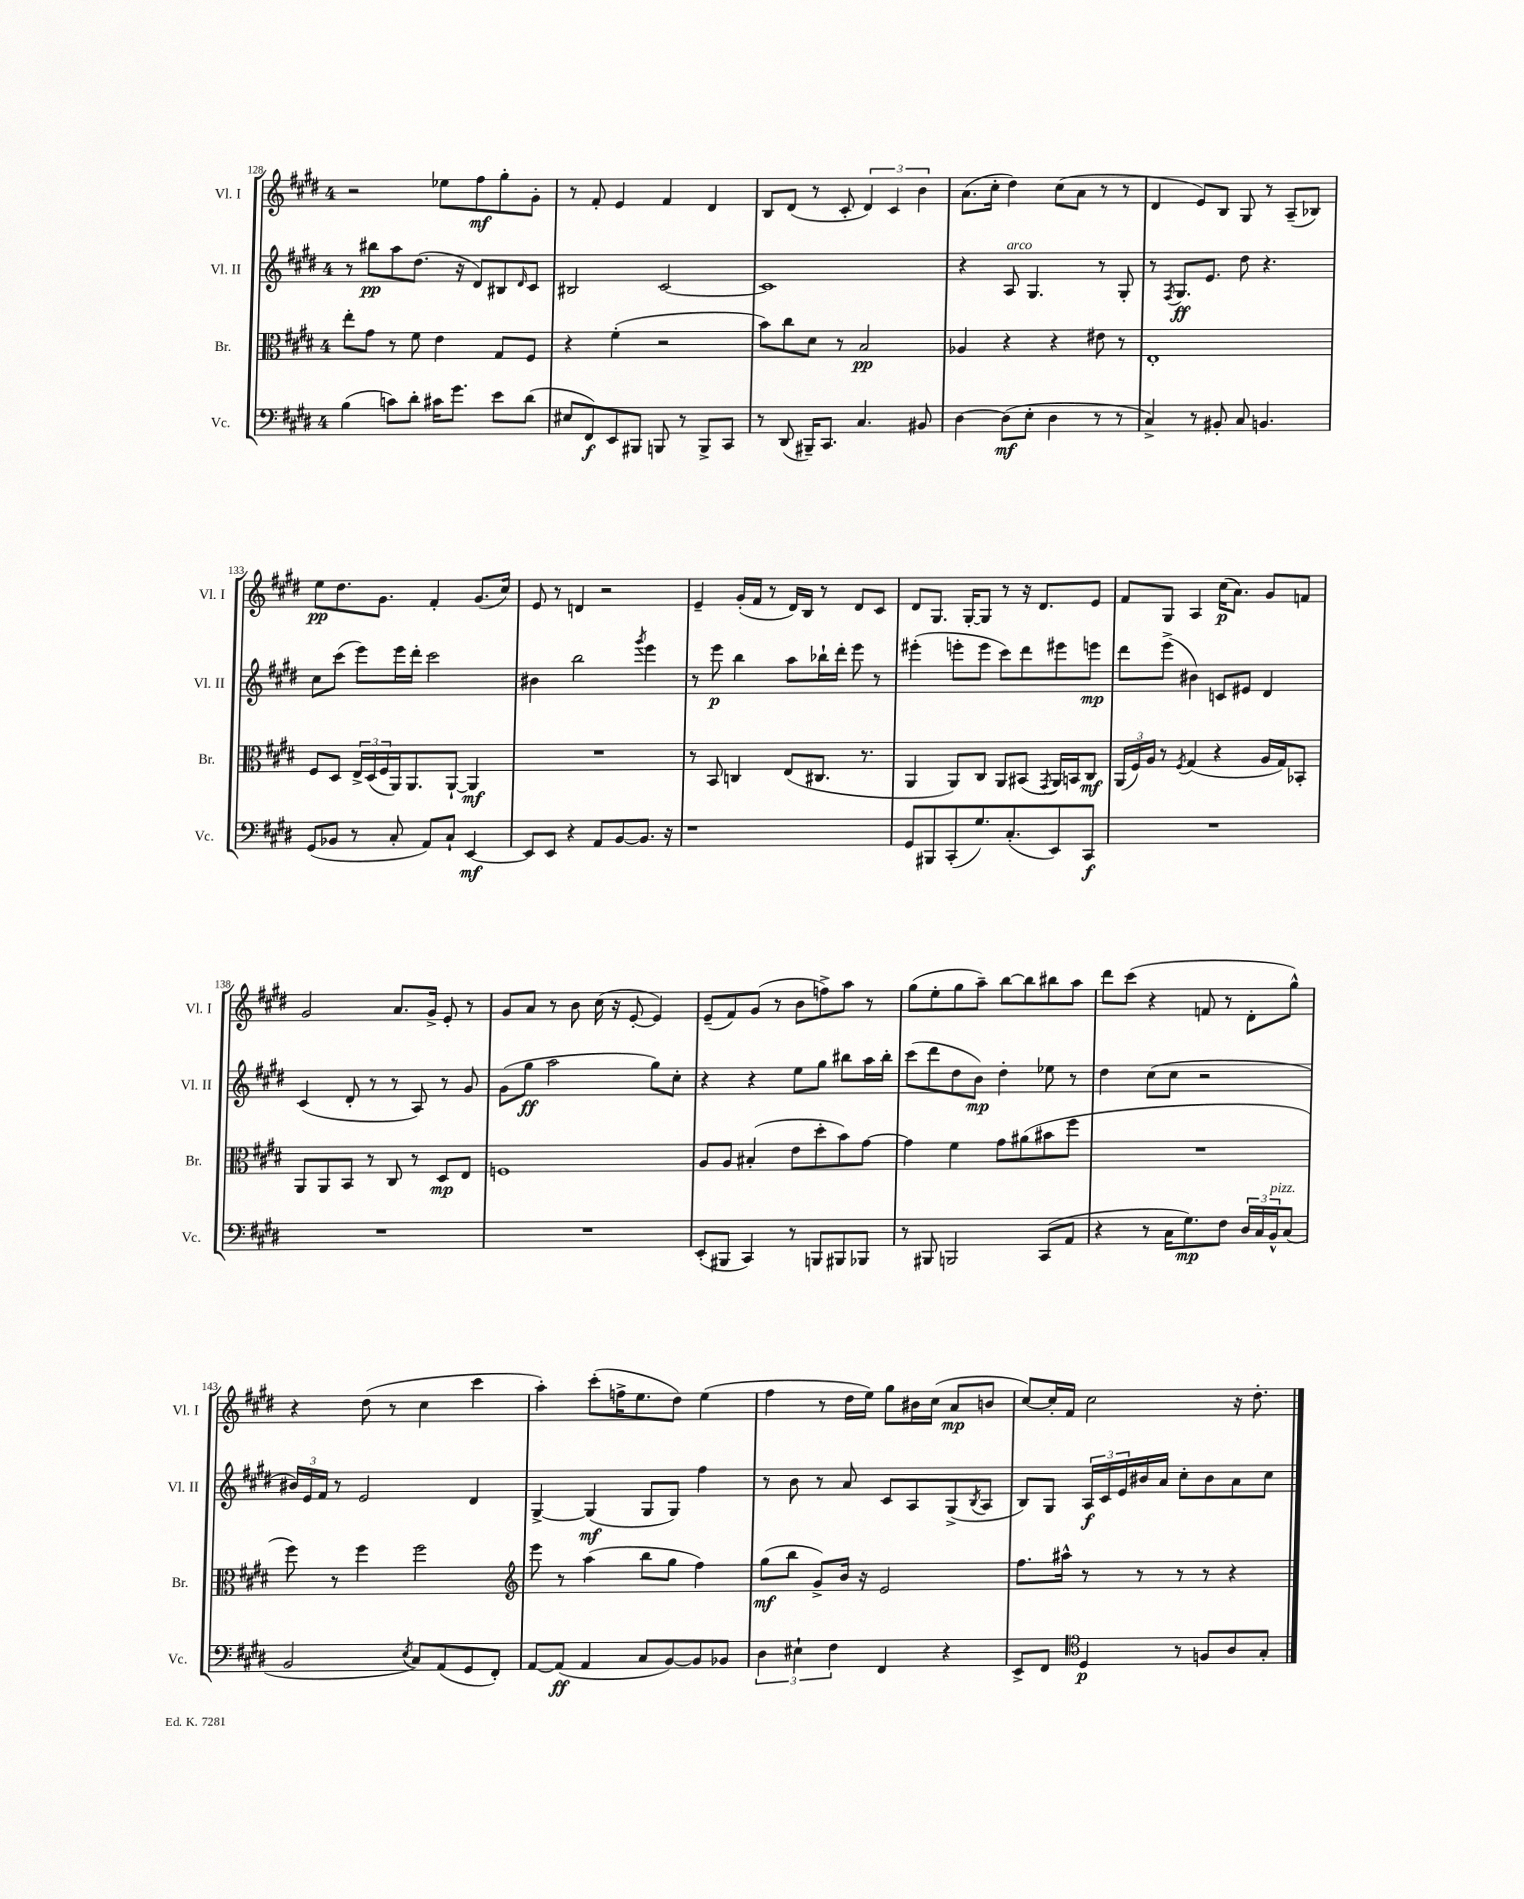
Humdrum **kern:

**kern	**dynam	**kern	**dynam	**kern	**dynam	**kern	**dynam
*part4	*part4	*part3	*part3	*part2	*part2	*part1	*part1
*staff4	*staff4	*staff3	*staff3	*staff2	*staff2	*staff1	*staff1
*I"Vc.	*	*I"Br.	*	*I"Vl. II	*	*I"Vl. I	*
*I'Vc.	*	*I'Br.	*	*I'Vl. II	*	*I'Vl. I	*
*clefF4	*	*clefC3	*	*clefG2	*	*clefG2	*
*k[f#c#g#d#]	*	*k[f#c#g#d#]	*	*k[f#c#g#d#]	*	*k[f#c#g#d#]	*
*M4/4	*	*M4/4	*	*M4/4	*	*M4/4	*
=128	=128	=128	=128	=128	=128	=128	=128
(4B\	.	8ee'\L	.	8r	.	2r	.
.	.	8g#\J	.	8bb#X\L	pp	.	.
8cn\L)	.	8r	.	8aa\	.	.	.
8d#'\J	.	8f#\	.	(8.dd#\J	.	.	.
16c#X\KL	.	4e\	.	.	.	8ee-X\L	.
8.g#\J	.	.	.	16r	.	.	.
.	.	.	.	8d#/L)	.	8ff#\	mf
8e\L	.	8G#/L	.	8B#X/	.	8gg#'\	.
.	.	.	.	16qqd#/	.	.	.
(8d#\J	.	8F#/J	.	8c#/J	.	8g#'\J	.
=129	=129	=129	=129	=129	=129	=129	=129
8E#X/L	.	4r	.	2B#X/	.	8r	.
8FF#/)	f	.	.	.	.	8f#'/	.
8EE/	.	(4f#'\	.	.	.	4e/	.
8BBB#X/J	.	.	.	.	.	.	.
8BBBn/	.	2r	.	[2c#/	.	4f#/	.
8r	.	.	.	.	.	.	.
8BBB^/L	.	.	.	.	.	4d#/	.
8CC#/J	.	.	.	.	.	.	.
=130	=130	=130	=130	=130	=130	=130	=130
8r	.	8b\L)	.	1c#]	.	8B/L	.
(8DD#/	.	8cc#\	.	.	.	(8d#/J	.
16BBB#X~/KL)	.	8d#\J	.	.	.	8r	.
8.CC#/J	.	.	.	.	.	.	.
.	.	8r	.	.	.	8c#'/	.
4.C#/	.	2B/	pp	.	.	6d#/)	.
.	.	.	.	.	.	6c#/	.
.	.	.	.	.	.	6b\	.
8BB#X/	.	.	.	.	.	.	.
=131	=131	=131	=131	=131	=131	=131	=131
[4D#\	.	4A-X/	.	4r	.	(8.a\L	.
.	.	.	.	.	.	16cc#'\Jk	.
!	!	!	!	!LO:TX:a:i:t=arco	!	!	!
(8D#\L]	mf	4r	.	8A/	.	4dd#\)	.
8E'\J	.	.	.	4.G#/	.	.	.
4D#\	.	4r	.	.	.	(8cc#\L	.
.	.	.	.	.	.	8a\J	.
8r	.	8e#X\	.	8r	.	8r	.
8r	.	8r	.	8G#'/	.	8r	.
=132	=132	=132	=132	=132	=132	=132	=132
4C#^/)	.	1E'	.	8r	.	4d#/	.
.	.	.	.	8qF#/	.	.	.
.	.	.	.	8.G#/L	ff	.	.
8r	.	.	.	.	.	8e/L)	.
.	.	.	.	8.e/J	.	.	.
8BB#X'/	.	.	.	.	.	8B/J	.
8C#/	.	.	.	8dd#\	.	8G#/	.
4.BBn/	.	.	.	4.r	.	8r	.
.	.	.	.	.	.	(8A~/L	.
.	.	.	.	.	.	8B-X/J)	.
!!LO:LB:g=z
=133	=133	=133	=133	=133	=133	=133	=133
(8GG#/L	.	8F#/L	.	8cc#\L	.	8ee\L	pp
8BB-X/J	.	8D#/J	.	(8ccc#\J	.	8.dd#\	.
8r	.	24E^/LL	.	8eee\L)	.	.	.
.	.	(24D#/	.	.	.	.	.
.	.	.	.	.	.	8.g#\J	.
.	.	24F#/	.	.	.	.	.
8C#'/	.	16AA/J)	.	16eee\L	.	.	.
.	.	8.AA/	.	16ddd#'\JJ	.	.	.
8AA/L)	.	.	.	2ccc#\	.	4f#'/	.
8C#`/J	.	[8AA`/J	.	.	.	.	.
[4EE/	mf	4AA/]	mf	.	.	(8.g#/L	.
.	.	.	.	.	.	16cc#/Jk)	.
=134	=134	=134	=134	=134	=134	=134	=134
8EE/L]	.	1r	.	4b#X\	.	8e/	.
8EE/J	.	.	.	.	.	8r	.
4r	.	.	.	2bb\	.	4dn/	.
8AA/L	.	.	.	.	.	2r	.
[8BB/	.	.	.	.	.	.	.
.	.	.	.	8qggg#/	.	.	.
8.BB/J]	.	.	.	4eee\	.	.	.
16r	.	.	.	.	.	.	.
=135	=135	=135	=135	=135	=135	=135	=135
1r	.	8r	.	8r	.	4e~/	.
.	.	8BB/	.	8eee\	p	.	.
.	.	4Cn/	.	4bb\	.	(16g#'/LL	.
.	.	.	.	.	.	16f#/JJ	.
.	.	.	.	.	.	8r	.
.	.	(8E/L	.	8aa\L	.	16d#/LL)	.
.	.	.	.	.	.	16B/JJ	.
.	.	8.C#X/J	.	16bb-X`\L	.	8r	.
.	.	.	.	16ddd#'\JJ	.	.	.
.	.	.	.	8eee\	.	8d#/L	.
.	.	8.r	.	.	.	.	.
.	.	.	.	8r	.	8c#/J	.
=136	=136	=136	=136	=136	=136	=136	=136
8GG#/L	.	4AA/	.	(4eee#X'\	.	8d#/L	.
8BBB#X/	.	.	.	.	.	8.G#/J	.
(8CC#'/	.	8AA/L)	.	8eeen'\L	.	.	.
.	.	.	.	.	.	[16G#'/KL	.
8.G#/)	.	8C#/J	.	8eee\J	.	8G#/J]	.
.	.	8AA/L	.	8ccc#\L)	.	8r	.
(8.C#'/	.	.	.	.	.	.	.
.	.	(8BB#X/J	.	8ddd#\	.	16r	.
.	.	.	.	.	.	8.d#/L	.
.	.	8qGG#/	.	.	.	.	.
8EE/)	.	16AA/LL)	.	8eee#X\	.	.	.
.	.	16BBn/J	.	.	.	.	.
8CC#/J	f	8C#/J	mf	8eeen\J	mp	8e/J	.
=137	=137	=137	=137	=137	=137	=137	=137
1r	.	(24AA/LL	.	8ddd#\L	.	8f#/L	.
.	.	24F#/)	.	.	.	.	.
.	.	24A/JJ	.	.	.	.	.
.	.	8r	.	(8eee^\J	.	8G#/J	.
.	.	8qF#/	.	.	.	.	.
.	.	(4G#/	.	4b#X\)	.	4A/	.
.	.	4r	.	8cn/L	.	(16cc#\KL	p
.	.	.	.	.	.	8.a\J)	.
.	.	.	.	8e#X/J	.	.	.
.	.	16A/LL	.	4d#/	.	8g#/L	.
.	.	16G#/J)	.	.	.	.	.
.	.	8BB-X'/J	.	.	.	8fn/J	.
!!LO:LB:g=z
=138	=138	=138	=138	=138	=138	=138	=138
1r	.	8AA/L	.	(4c#/	.	2g#/	.
.	.	8AA/	.	.	.	.	.
.	.	8BB/J	.	8d#'/	.	.	.
.	.	8r	.	8r	.	.	.
.	.	8C#/	.	8r	.	8.a/L	.
.	.	8r	.	8A/)	.	.	.
.	.	.	.	.	.	16g#^/Jk	.
.	.	8D#/L	mp	8r	.	8e'/	.
.	.	8E/J	.	8g#/	.	8r	.
=139	=139	=139	=139	=139	=139	=139	=139
1r	.	1Fn	.	(8g#\L	.	8g#/L	.
.	.	.	.	8gg#\J	ff	8a/J	.
.	.	.	.	2aa\	.	8r	.
.	.	.	.	.	.	8b\	.
.	.	.	.	.	.	(16cc#\	.
.	.	.	.	.	.	16r	.
.	.	.	.	.	.	[8e'/	.
.	.	.	.	8gg#\L)	.	4e/])	.
.	.	.	.	8cc#'\J	.	.	.
=140	=140	=140	=140	=140	=140	=140	=140
(8EE'/L	.	8A/L	.	4r	.	(8e~/L	.
8BBB#X/J	.	8A/J	.	.	.	8f#/)	.
4CC#/)	.	(4B#X'/	.	4r	.	(8g#/J	.
.	.	.	.	.	.	8r	.
8r	.	8e\L	.	8ee\L	.	8b\L	.
8BBBn/L	.	8dd#'\	.	8gg#\J	.	8ffn^\)	.
8BBB#X/	.	8b\)	.	8bb#X\L	.	8aa\J	.
8BBB-X/J	.	[8g#\J	.	16aa\L	.	8r	.
.	.	.	.	16bb#'\JJ	.	.	.
=141	=141	=141	=141	=141	=141	=141	=141
8r	.	4g#\]	.	(8ccc#\L	.	(8gg#\L	.
8BBB#X/	.	.	.	8ddd#\	.	8ee'\	.
2BBBn/	.	4f#\	.	8dd#\	.	8gg#\	.
.	.	.	.	8b\J)	mp	8aa~\J)	.
.	.	8g#\L	.	4dd#'\	.	[8bb\L	.
.	.	(8a#X\	.	.	.	8bb\]	.
(8CC#/L	.	8b#X\	.	8ee-X\	.	8bb#X\	.
8AA/J	.	8ff#\J	.	8r	.	8aa\J	.
=142	=142	=142	=142	=142	=142	=142	=142
4r	.	1r	.	4dd#\	.	8ddd#\L	.
.	.	.	.	.	.	(8ccc#\J	.
8r	.	.	.	(8cc#\L	.	4r	.
16C#\KL	.	.	.	8cc#\J	.	.	.
8.G#\)	mp	.	.	.	.	.	.
.	.	.	.	2r	.	8fn/	.
8F#\J	.	.	.	.	.	8r	.
24D#/LL	.	.	.	.	.	8d#'\L	.
24C#/	.	.	.	.	.	.	.
!LO:TX:a:i:t=pizz.	!	!	!	!	!	!	!
24BB^^/J	.	.	.	.	.	.	.
(8C#/J	.	.	.	.	.	8gg#^^\J)	.
!!LO:LB:g=z
=143	=143	=143	=143	=143	=143	=143	=143
2BB/	.	8ff#\)	.	24b#X/LL)	.	4r	.
.	.	.	.	24e/	.	.	.
.	.	.	.	24f#/JJ	.	.	.
.	.	8r	.	8r	.	.	.
.	.	4ff#\	.	2e/	.	(8dd#\	.
.	.	.	.	.	.	8r	.
8qE/	.	.	.	.	.	.	.
8C#/L)	.	2ff#\	.	.	.	4cc#\	.
(8AA/	.	.	.	.	.	.	.
8GG#/	.	.	.	4d#/	.	4ccc#\	.
8FF#'/J)	.	.	.	.	.	.	.
=144	=144	=144	=144	=144	=144	=144	=144
*	*	*clefG2	*	*	*	*	*
[8AA/L	.	8eee\	.	[4G#^/	.	4aa'\)	.
(8AA/J]	ff	8r	.	.	.	.	.
4AA/	.	(4aa\	.	(4G#/]	mf	(8ccc#'\L	.
.	.	.	.	.	.	16ffn^\K	.
.	.	.	.	.	.	8.ee\	.
8C#/L	.	8bb\L	.	8G#/L	.	.	.
[8BB/)	.	8gg#\J	.	8G#/J)	.	8dd#\J)	.
8BB/]	.	4ff#\)	.	4ff#\	.	(4ee\	.
8BB-X/J	.	.	.	.	.	.	.
=145	=145	=145	=145	=145	=145	=145	=145
6D#\	.	(8gg#\L	mf	8r	.	4ff#\	.
.	.	8bb\J	.	8b\	.	.	.
6E#X`\	.	.	.	.	.	.	.
.	.	8g#^/L)	.	8r	.	8r	.
6F#\	.	.	.	.	.	.	.
.	.	16b/Jk	.	8a/	.	16dd#\LL	.
.	.	16r	.	.	.	16ee\JJ)	.
4FF#/	.	2e/	.	8c#/L	.	8gg#\L	.
.	.	.	.	8A/	.	16b#X\L	.
.	.	.	.	.	.	(16cc#\JJ	.
4r	.	.	.	(8G#^/	.	8a/L	mp
.	.	.	.	8qB/	.	.	.
.	.	.	.	8A/J	.	8bn/J	.
=146	=146	=146	=146	=146	=146	=146	=146
8EE^/L	.	8.ff#\L	.	8B/L)	.	[8cc#/L)	.
8FF#/J	.	.	.	8G#/J	.	16cc#'/L]	.
.	.	16aa#X^^\Jk	.	.	.	16f#/JJ	.
*clefC4	*	*	*	*	*	*	*
4D#/	p	8r	.	24A/LL	f	2cc#\	.
.	.	.	.	24c#/	.	.	.
.	.	.	.	24e/	.	.	.
.	.	8r	.	16b#X/	.	.	.
.	.	.	.	16a/JJ	.	.	.
8r	.	8r	.	8cc#'\L	.	.	.
8Fn/L	.	8r	.	8b#\	.	.	.
8A/	.	4r	.	8a\	.	16r	.
.	.	.	.	.	.	8.dd#'\	.
8G#'/J	.	.	.	8cc#\J	.	.	.
==	==	==	==	==	==	==	==
*-	*-	*-	*-	*-	*-	*-	*-
